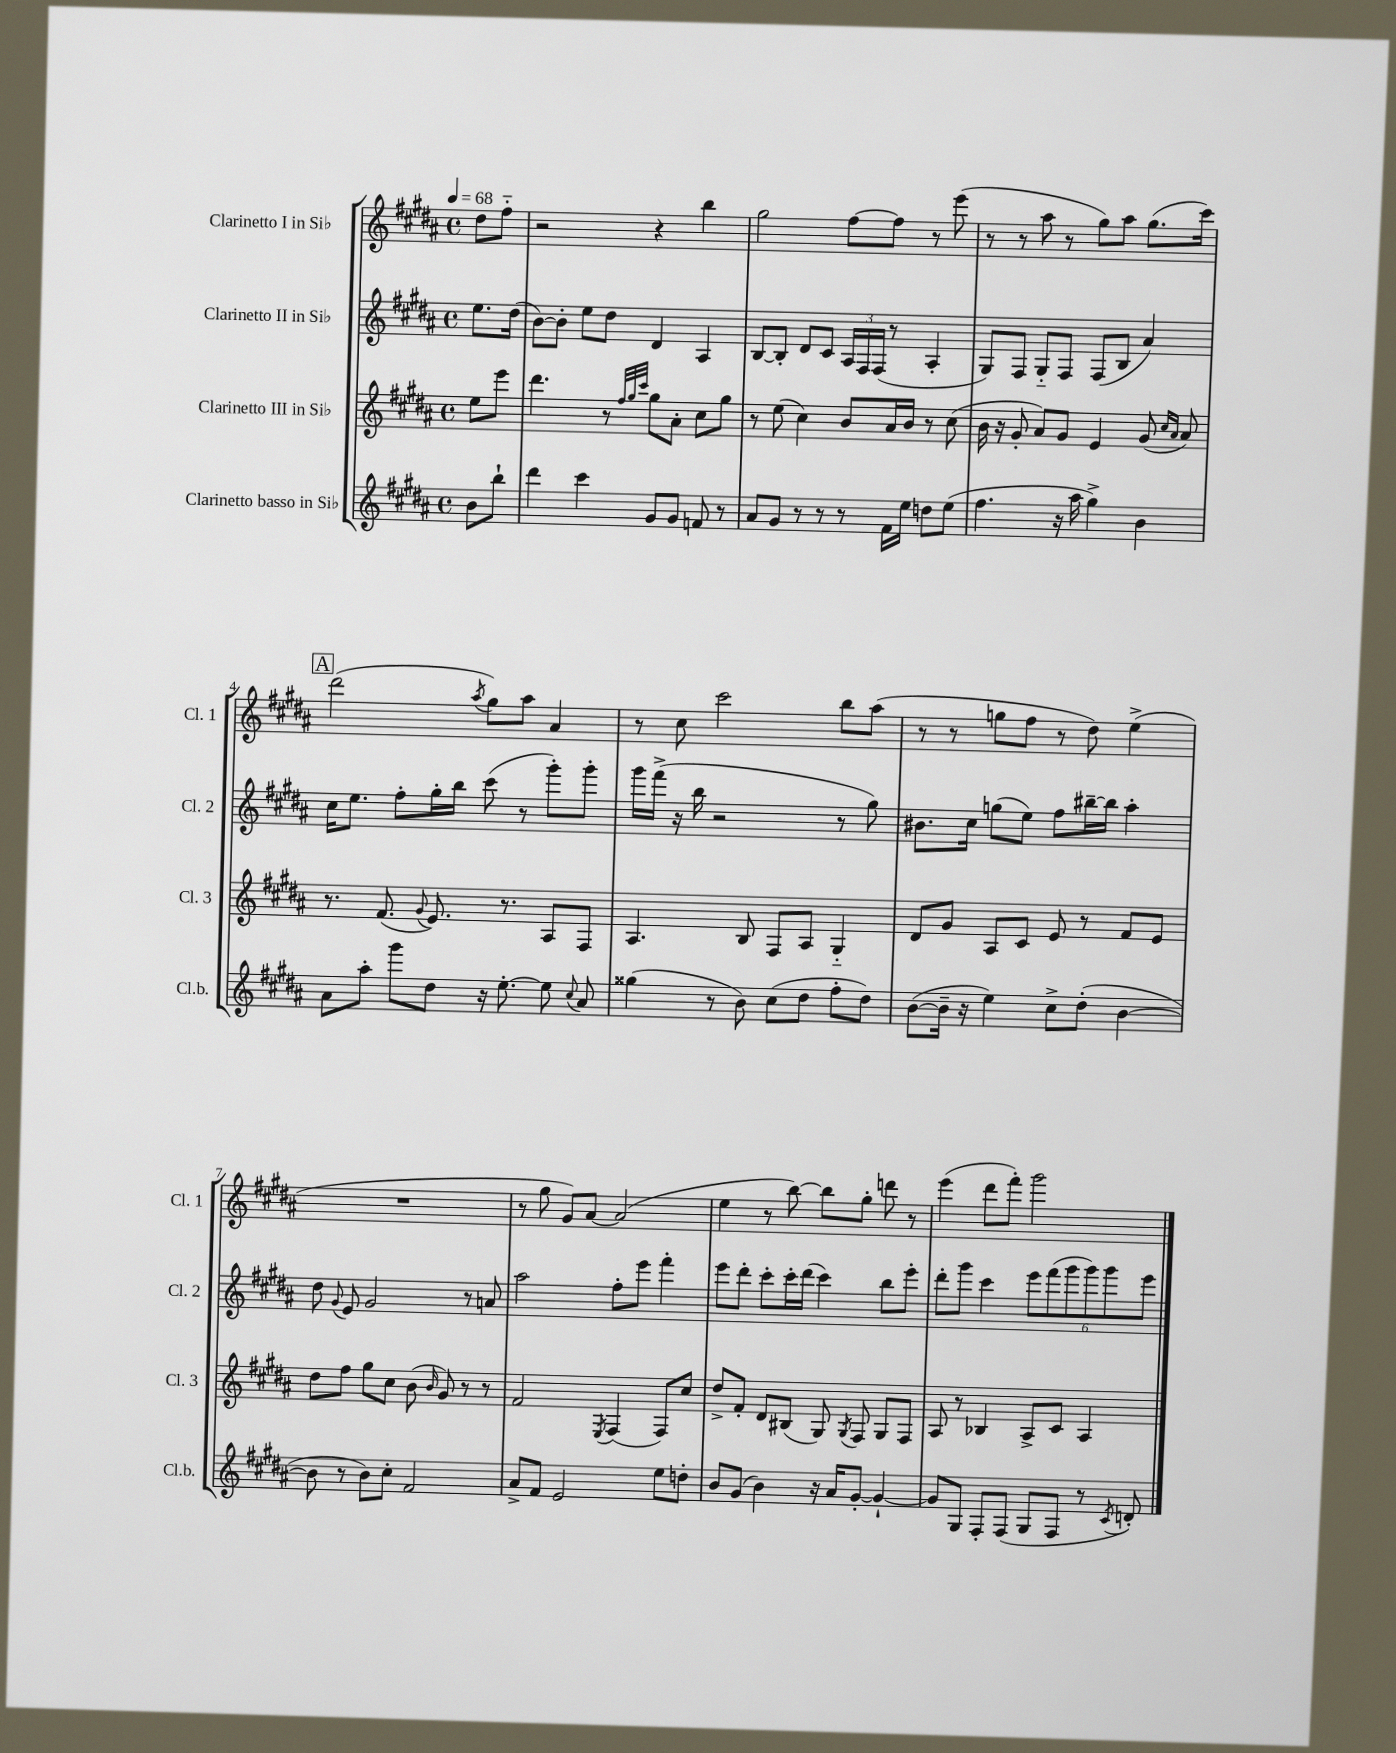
<<
\new StaffGroup <<
\new Staff = "s0" \with { instrumentName = "Clarinetto I in Sib" shortInstrumentName = "Cl. 1" } {
    \clef treble \key b \major \defaultTimeSignature \time 4/4 \partial 4 \tempo 4 = 68
    \autoBeamOff dis''8[ fis''8]-_ |
    r2 r4 b''4 |
    gis''2 fis''8[~ fis''8] r8 e'''8( |
    r8 r8 ais''8 r8 gis''8[) ais''8] gis''8.[( cis'''16]) |
    \mark \markup { \box "A" } dis'''2( \acciaccatura { ais''8 } gis''8[) ais''8] ais'4 |
    r8 cis''8 cis'''2 b''8[ ais''8]( |
    r8 r8 g''8[ fis''8] r8 dis''8) e''4->( |
    R1 |
    r8 gis''8 gis'8[) ais'8]~ ais'2( |
    e''4 r8 b''8~) b''8[ gis''8]-. d'''8 r8 |
    e'''4( dis'''8[ fis'''8]-.) gis'''2 \bar "|." |
}
\new Staff = "s1" \with { instrumentName = "Clarinetto II in Sib" shortInstrumentName = "Cl. 2" } {
    \clef treble \key b \major \defaultTimeSignature \time 4/4 \partial 4
    \autoBeamOff e''8.[ dis''16]( |
    b'8[~) b'8]-. e''8[ dis''8] dis'4 ais4 |
    b8[~ b8]-. dis'8[ cis'8] \tuplet 3/2 { ais16[ fis16 fis16]( } r8 ais4-. |
    gis8[) fis8] gis8[-_ fis8] fis8[( b8] ais'4) |
    \mark \markup { \box "A" } cis''16[ e''8.] fis''8[-. gis''16-. b''16] cis'''8( r8 gis'''8[-.) gis'''8]-. |
    gis'''16[ fis'''16]->( r16 b''16 r2 r8 gis''8) |
    bis'8.[ cis''16] g''8[( e''8]) fis''8[ bis''16~-- bis''16] ais''4-. |
    dis''8 \appoggiatura { gis'8 } e'8 gis'2 r8 a'8 |
    ais''2 fis''8[-. e'''8] fis'''4-. |
    e'''8[ dis'''8]-. cis'''8[-. cis'''16-. dis'''16]( cis'''4) b''8[ e'''8]-. |
    dis'''8[-. gis'''8] cis'''4 \tuplet 6/4 { e'''8[ fis'''8( gis'''8 gis'''8) gis'''8 e'''8] } \bar "|." |
}
\new Staff = "s2" \with { instrumentName = "Clarinetto III in Sib" shortInstrumentName = "Cl. 3" } {
    \clef treble \key b \major \defaultTimeSignature \time 4/4 \partial 4
    \autoBeamOff e''8[ e'''8] |
    dis'''4. r8 \grace { fis''32[ gis''32 cis'''32] } gis''8[ ais'8]-. cis''8[ gis''8] |
    r8 e''8( cis''4) b'8[ ais'16 b'16] r8 cis''8( |
    b'16 r16 gis'8-. ais'8[) gis'8] e'4 gis'8( \grace { cis''16[ ais'16] } ais'8) |
    \mark \markup { \box "A" } r8. fis'8.( \appoggiatura { gis'8 } e'8.) r8. ais8[ fis8] |
    ais4. b8 fis8[ ais8] gis4-_ |
    dis'8[ gis'8] ais8[ cis'8] e'8 r8 fis'8[ e'8] |
    dis''8[ fis''8] gis''8[ cis''8] b'8( \grace { b'16 } gis'8) r8 r8 |
    fis'2 \acciaccatura { e8 } fis4( fis8[) cis''8] |
    dis''8[-> fis'8]-. dis'8[ bis8]( gis8) \acciaccatura { gis8 } fis8 gis8[ fis8] |
    ais8 r8 bes4 ais8[-> cis'8] ais4 \bar "|." |
}
\new Staff = "s3" \with { instrumentName = "Clarinetto basso in Sib" shortInstrumentName = "Cl.b." } {
    \clef treble \key b \major \defaultTimeSignature \time 4/4 \partial 4
    \autoBeamOff b'8[ b''8]-! |
    dis'''4 cis'''4 gis'8[ gis'8] f'8 r8 |
    ais'8[ gis'8] r8 r8 r8 fis'16[ e''16] d''8[ e''8]( |
    fis''4. r16 ais''16 gis''4->) b'4 |
    \mark \markup { \box "A" } ais'8[ ais''8]-. gis'''8[ dis''8] r16 e''8.~-. e''8 \appoggiatura { cis''8 } ais'8 |
    gisis''4( r8 b'8) cis''8[( dis''8] fis''8[-. dis''8]) |
    b'8[~( b'16]-- r16 e''4) cis''8[-> dis''8]-.( b'4~ |
    b'8 r8 b'8[) cis''8]-. fis'2 |
    ais'8[-> fis'8] e'2 e''8[ d''8]-. |
    b'8[ gis'8]( b'4) r16 ais'16[ gis'8]~-. gis'4~-! |
    gis'8[ gis8] fis8[-. fis8]( gis8[ fis8] r8 \acciaccatura { cis'8 } d'8-.) \bar "|." |
}
>>
>>
